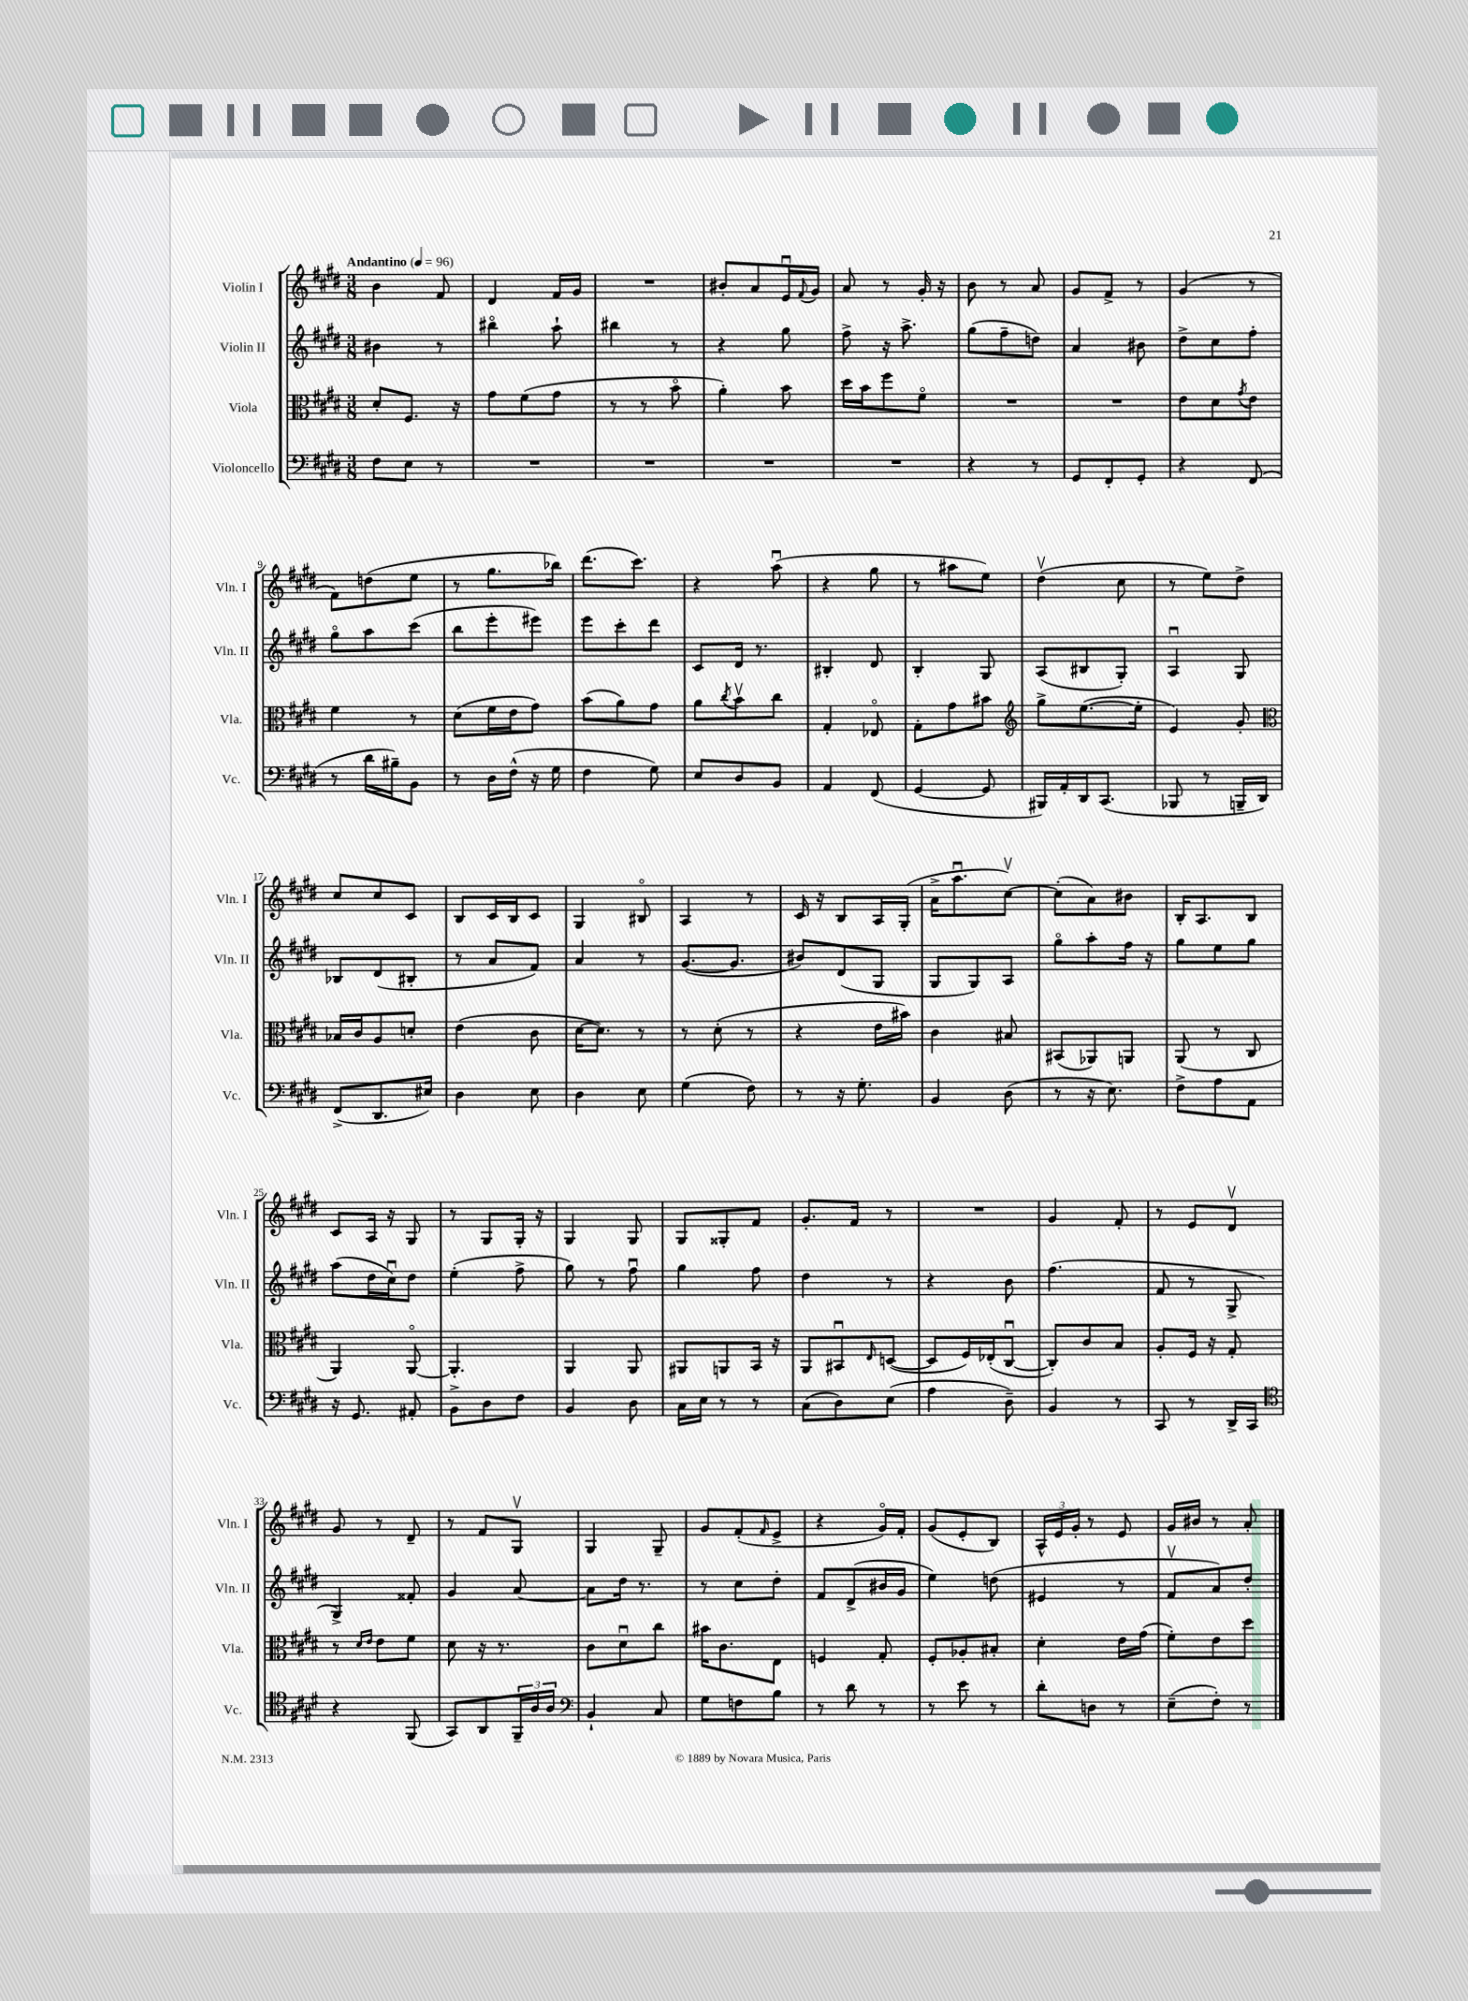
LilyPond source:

<<
\new StaffGroup <<
\new Staff = "s0" \with { instrumentName = "Violin I" shortInstrumentName = "Vln. I" } {
    \clef treble \key e \major \numericTimeSignature \time 3/8 \tempo "Andantino" 4 = 96
    b'4 fis'8 |
    dis'4 fis'16 gis'16 |
    R4. |
    bis'8-. a'8 e'16\downbow \appoggiatura { fis'8 } gis'16 |
    a'8 r8 gis'16-. r16 |
    b'8 r8 a'8 |
    gis'8 fis'8-> r8 |
    gis'4( r8 |
    fis'8) d''8( e''8 |
    r8 gis''8. bes''16) |
    dis'''8.( cis'''8.) |
    r4 a''8\downbow( |
    r4 gis''8 |
    r8 ais''8 e''8) |
    dis''4\upbow( cis''8 |
    r8 e''8) dis''8-> |
    cis''8 cis''8 cis'8 |
    b8 cis'16 b16 cis'8 |
    gis4 bis8\flageolet |
    a4 r8 |
    cis'16 r16 b8 a16 gis16-.( |
    a'16-> a''8.\downbow cis''8~\upbow) |
    cis''8-.( a'8) bis'8 |
    b16-. a8. b8 |
    cis'8 a16 r16 gis8 |
    r8 gis8 gis16-. r16 |
    gis4 gis8 |
    gis8 gisis8-. fis'8 |
    gis'8.-. fis'16 r8 |
    R4. |
    gis'4 fis'8-. |
    r8 e'8 dis'8\upbow |
    gis'8 r8 dis'8-- |
    r8 fis'8 gis8\upbow |
    gis4 gis8-- |
    gis'8 fis'8-.( \grace { fis'16 } e'8-> |
    r4 gis'16\flageolet) fis'16-. |
    gis'8( e'8-. b8) |
    \tuplet 3/2 { a16-^ e'16 gis'16-. } r8 e'8 |
    gis'16 bis'16 r8 a'8-. \bar "|." |
}
\new Staff = "s1" \with { instrumentName = "Violin II" shortInstrumentName = "Vln. II" } {
    \clef treble \key e \major \numericTimeSignature \time 3/8
    bis'4 r8 |
    bis''4\flageolet a''8-! |
    bis''4 r8 |
    r4 gis''8 |
    fis''8-> r16 a''8.-> |
    gis''8( fis''8-- d''8) |
    a'4 bis'8 |
    dis''8-> cis''8 fis''8-. |
    gis''8\flageolet a''8 cis'''8( |
    b''8 e'''8-. eis'''8) |
    e'''8 cis'''8-. dis'''8 |
    cis'8 dis'16 r8. |
    bis4-. dis'8 |
    b4-. gis8 |
    a8( bis8 gis8-.) |
    a4\downbow gis8 |
    bes8 dis'8( bis8-. |
    r8 a'8 fis'8) |
    a'4 r8 |
    gis'8.~( gis'8. |
    bis'8) dis'8( gis8 |
    gis8 gis8) a8 |
    gis''8\flageolet a''8-. fis''16 r16 |
    gis''8 e''8 gis''8 |
    a''8( dis''16 cis''16\downbow) dis''8 |
    e''4-.( fis''8-> |
    gis''8) r8 fis''8\downbow |
    gis''4 fis''8 |
    dis''4 r8 |
    r4 b'8 |
    fis''4.( |
    fis'8 r8 gis8-> |
    gis4->) fisis'8-. |
    gis'4 a'8~ |
    a'8 dis''16 r8. |
    r8 cis''8 dis''8-. |
    fis'8 dis'8->( bis'16 gis'16 |
    e''4) d''8( |
    eis'4 r8 |
    fis'8\upbow a'8) dis''8-. \bar "|." |
}
\new Staff = "s2" \with { instrumentName = "Viola" shortInstrumentName = "Vla." } {
    \clef alto \key e \major \numericTimeSignature \time 3/8
    dis'8-. fis8. r16 |
    gis'8 fis'8( gis'8 |
    r8 r8 b'8\flageolet |
    a'4-.) b'8 |
    dis''16 b'16 fis''8 fis'8\flageolet |
    R4. |
    R4. |
    e'8 dis'8 \acciaccatura { gis'8 } e'8 |
    fis'4 r8 |
    dis'8( fis'16 e'16 gis'8) |
    b'8( a'8) gis'8 |
    a'8 \acciaccatura { cis''8 } b'8\upbow cis''8 |
    gis4-. ees8\flageolet |
    gis8-. gis'8 bis'8 |
    \clef treble gis''8-> e''8.~( e''16-. |
    e'4) gis'8-. |
    \clef alto bes16 cis'16 a8 d'8-. |
    e'4( cis'8 |
    dis'16~ dis'8.) r8 |
    r8 dis'8-.( r8 |
    r4 e'16 bis'16) |
    cis'4 bis8 |
    bis,8( aes,8) a,8 |
    a,8( r8 cis8 |
    a,4) a,8~\flageolet |
    a,4.-. |
    a,4 a,8 |
    ais,8 a,8 b,16 r16 |
    a,8 bis,8\downbow \grace { e16 } d8~( |
    d8 fis16) ees16-.( cis8~\downbow |
    cis8-.) cis'8 b8 |
    a8-. fis16 r16 gis8-. |
    r8 \grace { dis'16 e'16 } e'8 fis'8 |
    dis'8 r16 r8. |
    cis'8 dis'8\downbow cis''8 |
    bis'16 cis'8. e8 |
    f4 gis8-. |
    fis8-. aes8-. bis8-. |
    dis'4-. e'16 gis'16( |
    fis'8-.) e'8 dis''8 \bar "|." |
}
\new Staff = "s3" \with { instrumentName = "Violoncello" shortInstrumentName = "Vc." } {
    \clef bass \key e \major \numericTimeSignature \time 3/8
    fis8 e8 r8 |
    R4. |
    R4. |
    R4. |
    R4. |
    r4 r8 |
    gis,8 fis,8-. gis,8-. |
    r4 fis,8( |
    r8 dis'16 bis16--) b,8 |
    r8 dis16 fis16-^( r16 gis16 |
    fis4 gis8) |
    e8 dis8 b,8 |
    a,4 fis,8( |
    gis,4~ gis,8 |
    bis,,16) a,16-. dis,16 cis,8.( |
    bes,,8 r8 b,,16-- dis,16) |
    fis,8->( dis,8. eis16) |
    dis4 e8 |
    dis4 e8 |
    gis4( fis8) |
    r8 r16 gis8.-. |
    b,4 dis8( |
    r8 r16 e8.) |
    fis8-> a8 a,8 |
    r16 gis,8. ais,8-. |
    b,8-> dis8 fis8 |
    b,4 dis8 |
    cis16 e16 r8 r8 |
    cis8( dis8) e8( |
    a4 dis8--) |
    b,4 r8 |
    cis,8 r8 dis,16-> cis,16 |
    \clef tenor r4 fis,8( |
    gis,8) a,8 \tuplet 3/2 { fis,16-- a16 a16 } |
    \clef bass b,4-! cis8 |
    gis8 f8 b8 |
    r8 dis'8 r8 |
    r8 e'8 r8 |
    dis'8-. d8 r8 |
    e8--( fis8-.) r8 \bar "|." |
}
>>
>>
